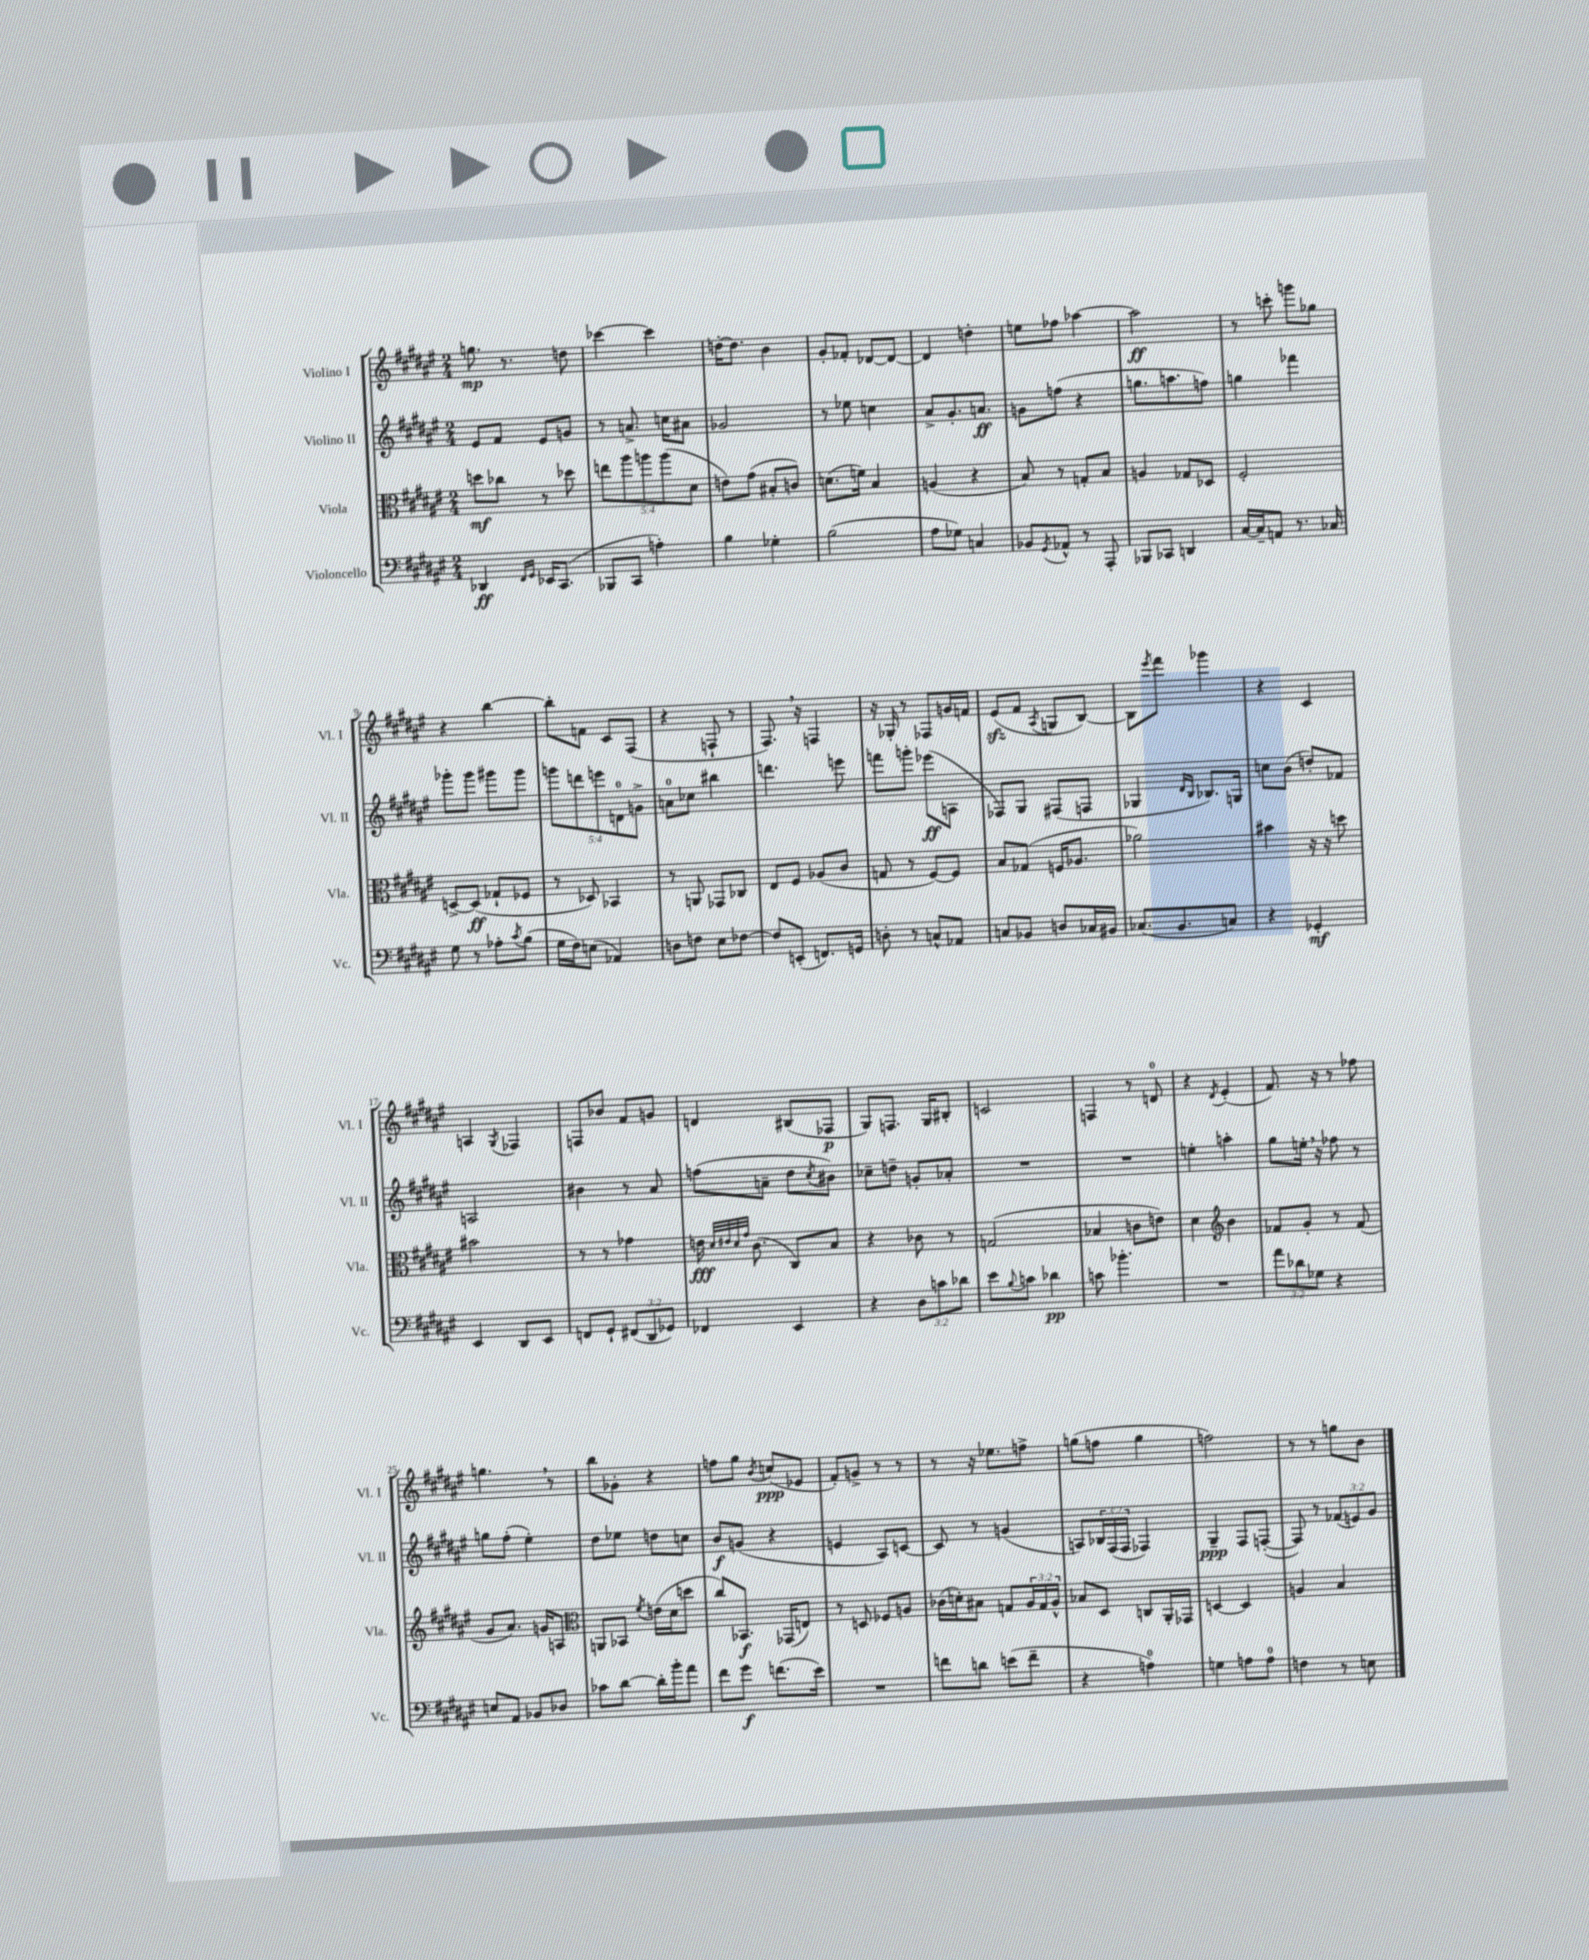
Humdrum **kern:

**kern	**kern	**kern	**kern
*staff4	*staff3	*staff2	*staff1
*clefF4	*clefC3	*clefG2	*clefG2
*k[f#c#g#d#a#e#]	*k[f#c#g#d#a#e#]	*k[f#c#g#d#a#e#]	*k[f#c#g#d#a#e#]
*M2/4	*M2/4	*M2/4	*M2/4
4DD-	8dd	8e#	8.gg
.	8cc-	8f#	.
.	.	.	8.r
16qqFF#	.	.	.
16qqGG#	.	.	.
16EE-	8r	8e#	.
(8.CC#	.	.	.
.	8dd-	8g	8dd
=	=	=	=
8BBB-	10ee	8r	[4ccc-
.	10aa#	.	.
8CC#	.	8.a^	.
.	10aa	.	.
4A')	.	.	4ccc-]
.	(10aa	.	.
.	.	16cc	.
.	.	8a#	.
.	10d#	.	.
=	=	=	=
4B	8e)	2g-	[16dd'
.	.	.	8.dd]
.	(8g#	.	.
4G-'	8B#'	.	4b
.	8c)	.	.
=	=	=	=
(2B	(8.d	8r	8g#'
.	.	8ee-	8f-'
.	16f)	.	.
.	4B	4cc	[8d-
.	.	.	8d-_
=	=	=	=
8A#	(4A	8a#^	4d-]
8G-)	.	8.g#'	.
4C	4r	.	4dd'
.	.	8.a	.
=	=	=	=
8BB-	8B)	8g	8ee
8qGG#	.	.	.
8AA-^^	8r	(8ff	8ff-
8r	8G'	4r	[4aa-
8AAA#'	8B	.	.
=	=	=	=
8BBB-	4A	8.gg	2aa-]
8CC-	.	.	.
.	.	8.aa	.
4DD	8G-	.	.
.	8D-	8ff)	.
=	=	=	=
[16C#	2F#'	4gg	8r
16C#~]	.	.	.
8AA	.	.	8ccc'
8.r	.	4fff-	8ggg
.	.	.	8gg-
16C-	.	.	.
=	=	=	=
8G#	[8D^	8ggg-'	4r
8r	(8D]	8ggg-	.
8A-'	8G-`	8ggg#	[4bb
8qc#	.	.	.
(8B	8F-	8ggg#	.
=	=	=	=
16G#	8r	10ggg	8bb']
16F#)	.	.	.
.	.	10ddd	.
(8E	8D-)	.	8f
.	.	10eee	.
4AA-)	4BB-	.	8c#
.	.	10d	.
.	.	.	(8F#
.	.	10g^	.
=	=	=	=
8D	8r	8a	4r
8F	8AA	8cc-	.
8E#	8GG-	4bb#	8F`
[8F-	8C-	.	8r
=	=	=	=
8F-]	8E#	4.ddd	8.F#)
(8EE'	8F#	.	.
.	.	.	16r
8.FF)	(8A-	.	4F
.	8c#	8eee	.
16GG	.	.	.
=	=	=	=
8D'	8G	8fff	16r
.	.	.	16G-'
8r	8r	8ggg'	8r
8C^^	[8F#)	(8eee-	8F-
8AA-	8F#]	8A	16g
.	.	.	16f
=	=	=	=
8C	8B	8F-)	(8e#
8BB-	(8G-	8G#	8f#
.	.	.	8qA#
8D	16F	(8F#	8G
.	8.A-	.	.
16C-	.	8F	[8B)
16BB#	.	.	.
=	=	=	=
(8.C-	2a-)	4G-	8B]
.	.	.	8qeee#
.	.	.	8fff#
8.BB	.	.	.
.	.	16qqd#	.
.	.	16qqB	.
.	.	8.B-)	4ggg-
8C)	.	.	.
.	.	16G	.
=	=	=	=
4r	4b#	8cc	4r
.	.	(8b	.
4GG-'	16r	8dd')	4c#
.	16r	.	.
.	8dd	8f-	.
=	=	=	=
4EE#	2b#	2A	4A
.	.	.	8qG#
8DD#	.	.	4F-
8EE#	.	.	.
=	=	=	=
8FF	8r	4b#	8F
8GG#`	8r	.	8b-
(12FF#	4g-	8r	8f#
12DD#	.	.	.
.	.	8a#	8g
12GG-)	.	.	.
=	=	=	=
4FF-	16e	(8ff	4d
.	32qqd#	.	.
.	32qqe#	.	.
.	32qqd#	.	.
.	32qqg#	.	.
.	(8.c#	.	.
.	.	8a~	.
4EE#	8C#)	8dd#	(8B#
.	.	8qcc#	.
.	8B	8b#)	8F-
=	=	=	=
4r	4r	8cc-~	8G#)
.	.	8dd~	8.F
12D#	8c-	8g'	.
.	.	.	16G#
12c	.	.	.
.	8r	8a-'	8B#'
12d-	.	.	.
=	=	=	=
8e#	(2G	2r	2c
8qqB	.	.	.
8c	.	.	.
4d-	.	.	.
=	=	=	=
8c	4B-	2r	4F
4.b-'	.	.	.
.	8c	.	8r
.	8e)	.	8d
=	=	=	=
2r	4d#	4ee'	4r
*	*clefG2	*	*
.	.	.	8qd#
.	4b	4aa'	(4e#'
=	=	=	=
12a#	8f-	8gg#	8.f#)
12d-	.	.	.
.	8g#'	16ee'	.
12G-	.	.	.
.	.	16r	16r
4r	8r	8ff-	8r
.	(8f-	8r	8ff-
=	=	=	=
8E	8g#	8gg	4.gg
8AA#	8.a#)	(8ff#'	.
8BB-	.	4ee#')	.
.	16g	.	.
8D-	8A	.	8r
=	=	=	=
*	*clefC3	*	*
8c-	8AA	8dd#	8bb
[8d#	8BB-	8ee-	8g-'
.	8qf#	.	.
16d#']	(16e	8dd	4r
16b'	16d#	.	.
8a#	8dd	8cc	.
=	=	=	=
8f#	8cc#)	8b	8ff
8g#	8.BB-	(8g	8gg#
.	.	.	8qb
(8.f	.	4r	(8cc
.	(16GG-	.	.
.	8E)	.	8e-
16e#)	.	.	.
=	=	=	=
2r	8r	4e	8f#')
.	8D	.	8g^
.	8F-	8A#)	8r
.	8A	[8c	8r
=	=	=	=
8f	(16c-	8c]	8r
.	16d')	.	.
8d	8B#	8r	16r
.	.	.	8.ee-
(8e	8G	(4g	.
8f~	24A#	.	8ff^
.	24G	.	.
.	24A#^^	.	.
=	=	=	=
4r	8B-	8A)	(8gg
.	8D#	24B-	8ff
.	.	(24F#	.
.	.	24F#	.
4A)	8C	4F-)	4gg
.	16AA#'	.	.
.	16GG-	.	.
=	=	=	=
4G	[4D	4G#~	2ff)
8A	4D]	8F#	.
8A	.	([8F'	.
=	=	=	=
4F	4A	8F])	8r
.	.	8r	8r
8r	4B	(12f-	8gg
.	.	12e)	.
8E	.	.	8b
.	.	12g#	.
==	==	==	==
*-	*-	*-	*-
